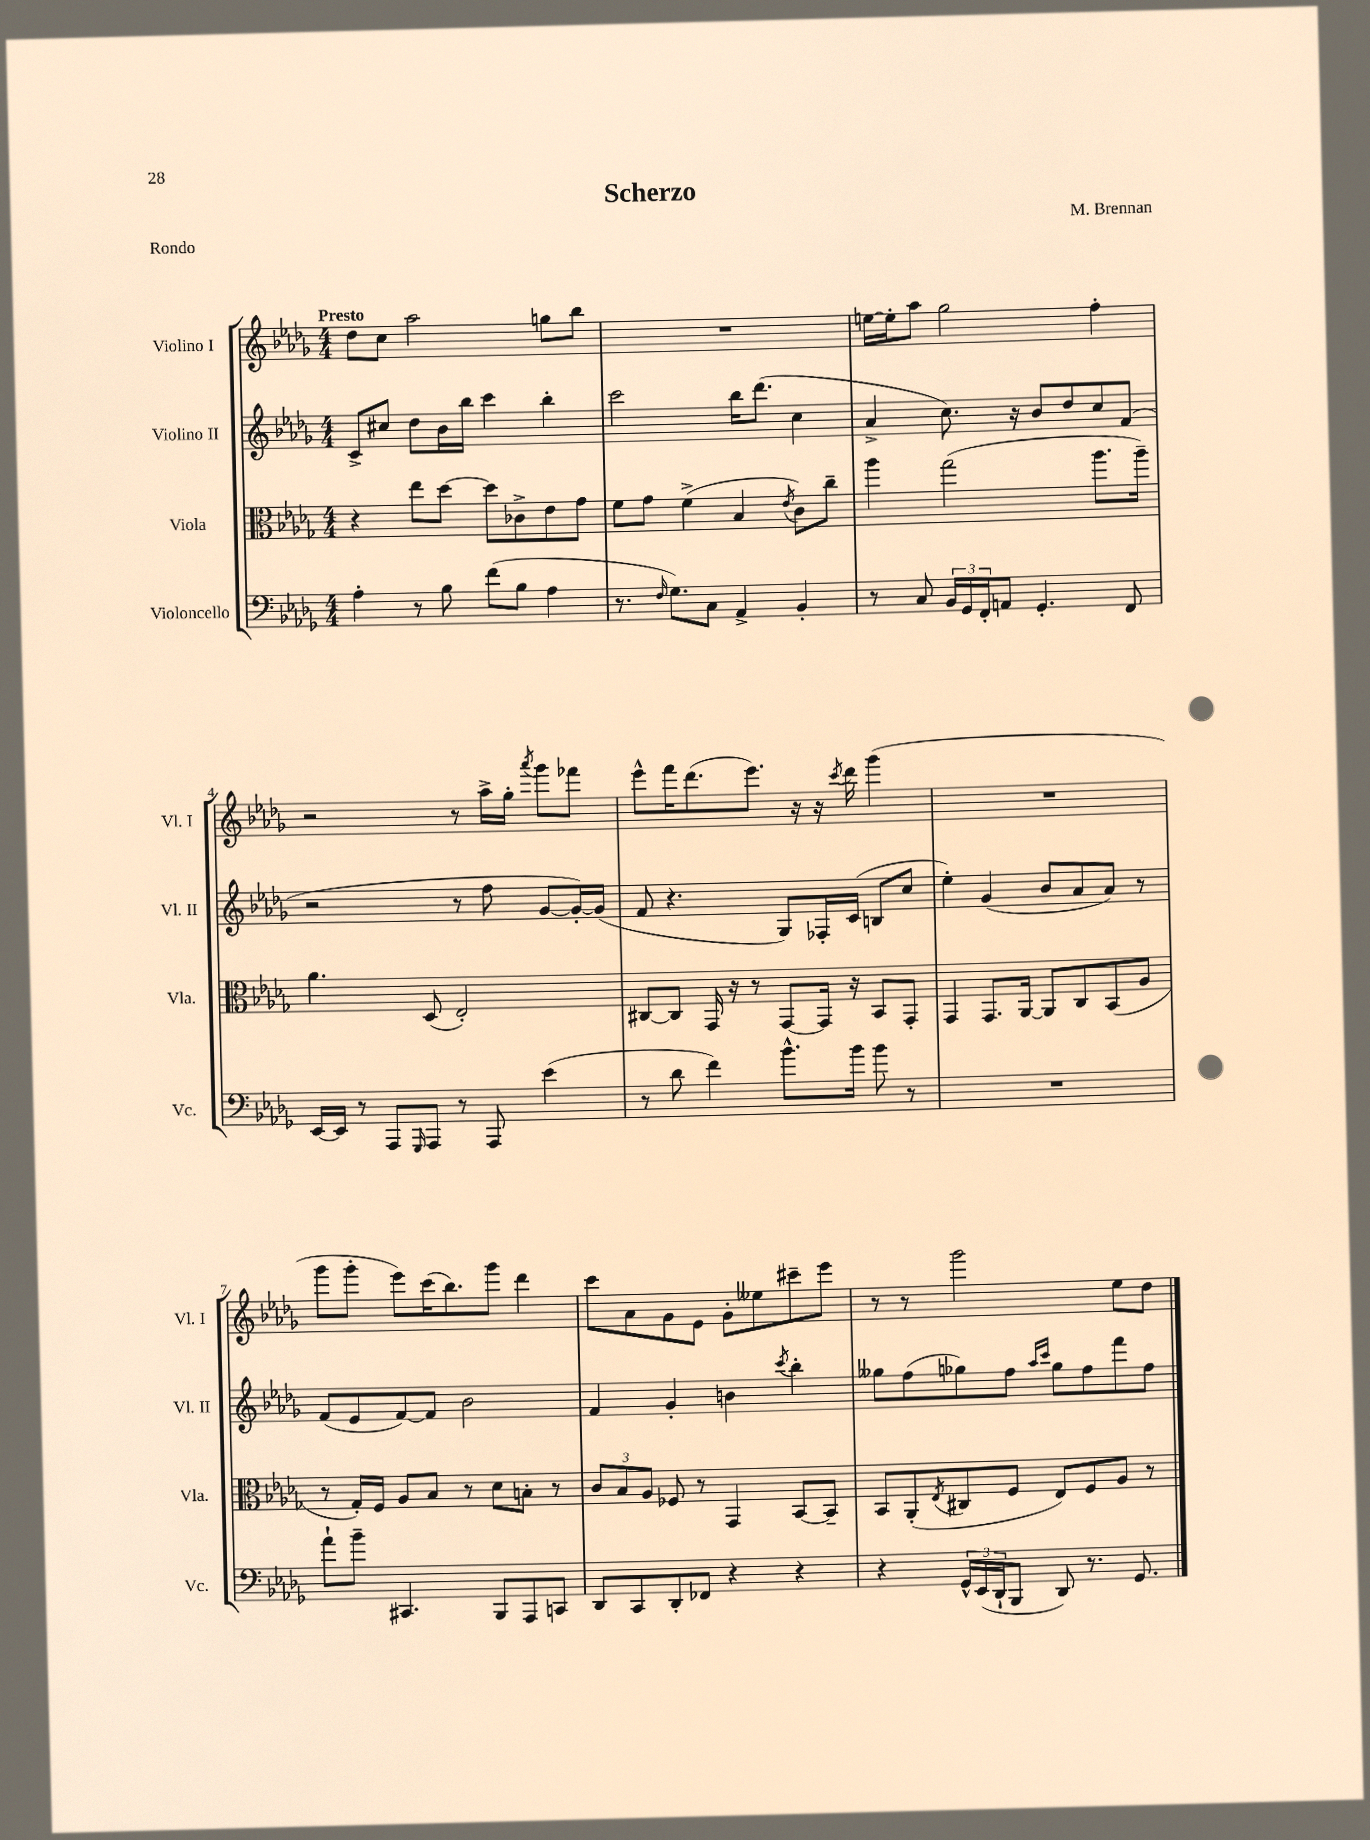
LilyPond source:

\header { title = "Scherzo" composer = "M. Brennan" piece = "Rondo" }
<<
\new StaffGroup <<
\new Staff = "s0" \with { instrumentName = "Violino I" shortInstrumentName = "Vl. I" } {
    \clef treble \key des \major \numericTimeSignature \time 4/4 \tempo "Presto"
    des''8 c''8 aes''2 g''8 bes''8 |
    R1 |
    e''16~ e''16-. aes''8 ges''2 f''4-. |
    r2 r8 aes''16-> ges''16-. \acciaccatura { aes'''8 } ges'''8 fes'''8 |
    ees'''8-^ f'''16 des'''8.( ees'''8.) r16 r16 \acciaccatura { c'''8 } des'''16 ges'''4( |
    R1 |
    ges'''8 ges'''8-. ees'''8) c'''16( bes''8.) ges'''8 des'''4 |
    c'''8 aes'8 ges'8 ees'8 ges'8-. eeses''8 cis'''8-- ees'''8 |
    r8 r8 ges'''2 ees''8 des''8 \bar "|." |
}
\new Staff = "s1" \with { instrumentName = "Violino II" shortInstrumentName = "Vl. II" } {
    \clef treble \key des \major \numericTimeSignature \time 4/4
    c'8-> cis''8 des''8 bes'16 bes''16 c'''4 bes''4-. |
    c'''2 bes''16 des'''8.( c''4 |
    aes'4-> c''8.) r16 bes'8 des''8 c''8 f'8( |
    r2 r8 f''8 ges'8~ ges'16~-.) ges'16( |
    f'8 r4. ges8) fes16-. c'16( b8 c''8 |
    ees''4-.) ges'4( bes'8 aes'8 aes'8) r8 |
    f'8( ees'8 f'8~) f'8 bes'2 |
    f'4 ges'4-. b'4 \acciaccatura { c'''8 } bes''4-. |
    geses''8 f''8( ges''8) f''8 \grace { aes''16 c'''16 } ges''8 f''8 f'''8 f''8 \bar "|." |
}
\new Staff = "s2" \with { instrumentName = "Viola" shortInstrumentName = "Vla." } {
    \clef alto \key des \major \numericTimeSignature \time 4/4
    r4 ees''8 des''8~ des''8 ces'8-> ees'8 ges'8 |
    f'8 ges'8 f'4->( bes4 \acciaccatura { ees'8 } c'8) c''8-- |
    aes''4 ges''2( aes''8. aes''16--) |
    aes'4. des8( ees2-.) |
    cis8~ cis8 ges,16 r16 r8 ges,8~ ges,16 r16 bes,8 ges,8-. |
    ges,4 ges,8. aes,16~ aes,8 c8 bes,8( aes8 |
    r8 ges16-.) f16 aes8 bes8 r8 des'8 b8-. r8 |
    \tuplet 3/2 { c'8 bes8 aes8 } fes8 r8 ges,4 bes,8~ bes,8-- |
    bes,8 aes,8-.( \acciaccatura { ees8 } cis8 f8 ees8) f8 aes8 r8 \bar "|." |
}
\new Staff = "s3" \with { instrumentName = "Violoncello" shortInstrumentName = "Vc." } {
    \clef bass \key des \major \numericTimeSignature \time 4/4
    aes4-. r8 bes8 f'8( bes8 aes4 |
    r8. \grace { f16 } ges8.) c8 aes,4-> bes,4-. |
    r8 c8 \tuplet 3/2 { bes,16 ges,16 f,16-. } a,8 ges,4.-. f,8 |
    ees,16~ ees,16 r8 aes,,8 \grace { ges,,16 } aes,,8 r8 aes,,8 ees'4( |
    r8 des'8 f'4) bes'8.-^ bes'16 bes'8 r8 |
    R1 |
    aes'8-! bes'8-- cis,4. bes,,8 aes,,8 c,8 |
    des,8 c,8 des,8-. fes,8 r4 r4 |
    r4 \tuplet 3/2 { ges,16-^ ees,16( des,16-! } bes,,8 des,8) r8. ges,8. \bar "|." |
}
>>
>>
